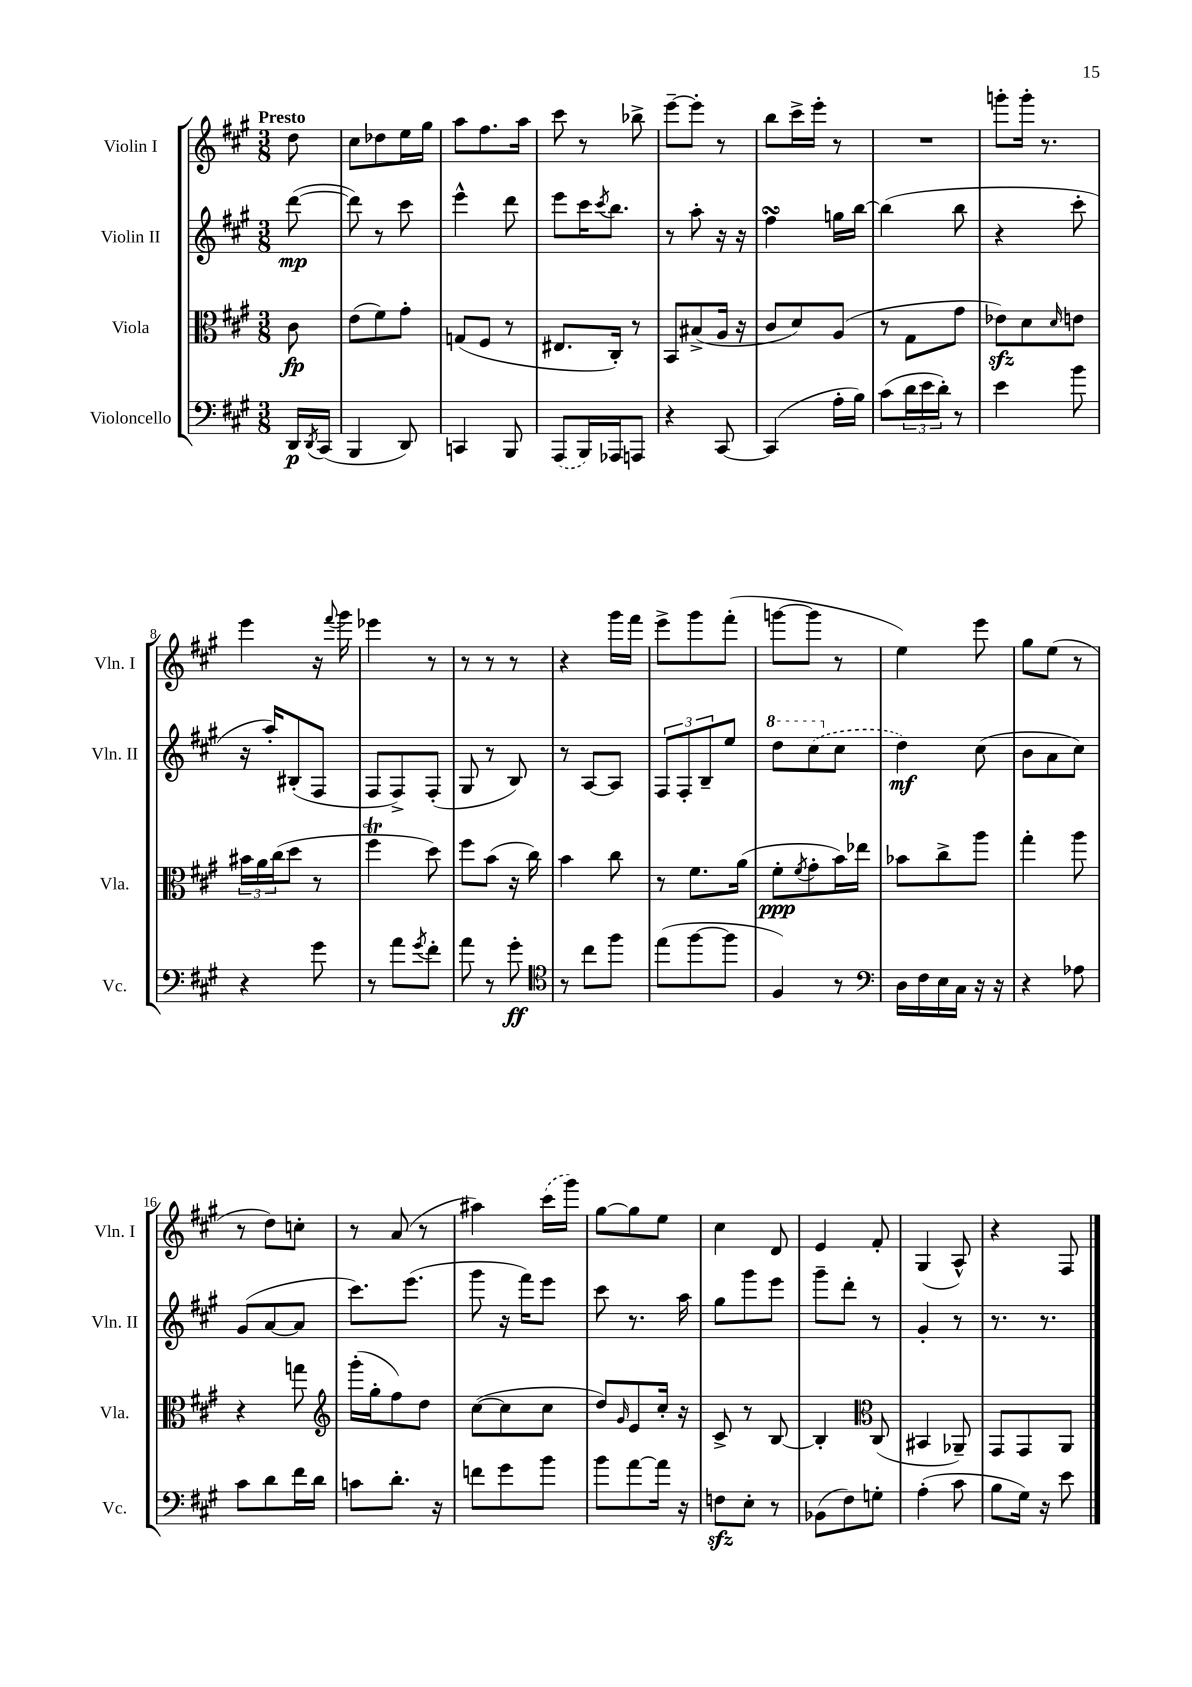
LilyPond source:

<<
\new StaffGroup <<
\new Staff = "s0" \with { instrumentName = "Violin I" shortInstrumentName = "Vln. I" } {
    \clef treble \key a \major \numericTimeSignature \time 3/8 \partial 8 \tempo "Presto"
    d''8 |
    cis''8 des''8 e''16 gis''16 |
    a''8 fis''8. a''16 |
    cis'''8 r8 bes''8-> |
    e'''8~-- e'''8-. r8 |
    b''8 cis'''16-> e'''16-. r8 |
    R4. |
    g'''8-. g'''16-. r8. |
    e'''4 r16 \appoggiatura { fis'''8 } gis'''16 |
    ees'''4 r8 |
    r8 r8 r8 |
    r4 gis'''16 fis'''16 |
    e'''8-> gis'''8 fis'''8-.( |
    g'''8~ g'''8 r8 |
    e''4) e'''8 |
    gis''8 e''8( r8 |
    r8 d''8) c''8-. |
    r8 a'8( r8 |
    ais''4) \once \slurDashed cis'''16( gis'''16) |
    gis''8~ gis''8 e''8 |
    cis''4 d'8 |
    e'4 fis'8-. |
    gis4( a8-^) |
    r4 fis8 \bar "|." |
}
\new Staff = "s1" \with { instrumentName = "Violin II" shortInstrumentName = "Vln. II" } {
    \clef treble \key a \major \numericTimeSignature \time 3/8 \partial 8
    d'''8~\mp( |
    d'''8) r8 cis'''8 |
    e'''4-^ d'''8 |
    e'''8 cis'''16 \acciaccatura { cis'''8 } b''8. |
    r8 a''8-. r16 r16 |
    fis''4\turn g''16 b''16~ |
    b''4( b''8 |
    r4 cis'''8-. |
    r16 a''16-.) bis8-.( fis8 |
    fis8 fis8->) fis8-.( |
    gis8 r8 b8) |
    r8 a8~ a8 |
    \tuplet 3/2 { fis8 fis8-. b8-- } e''8 |
    \ottava #1 d'''8 \once \slurDashed cis'''8( \ottava #0 cis''8 |
    d''4\mf) cis''8( |
    b'8 a'8 cis''8) |
    gis'8( a'8~ a'8 |
    cis'''8.) e'''8.( |
    gis'''8 r16 fis'''16) e'''8 |
    cis'''8 r8. a''16 |
    gis''8 gis'''8 e'''8 |
    gis'''8-- d'''8-. r8 |
    gis'4-. r8 |
    r8. r8. \bar "|." |
}
\new Staff = "s2" \with { instrumentName = "Viola" shortInstrumentName = "Vla." } {
    \clef alto \key a \major \numericTimeSignature \time 3/8 \partial 8
    cis'8\fp |
    e'8( fis'8) gis'8-. |
    g8( fis8 r8 |
    eis8. cis16-.) r8 |
    b,8 bis8->( a16 r16 |
    cis'8 d'8) a8( |
    r8 gis8 gis'8 |
    ees'8\sfz) d'8 \grace { d'16 } e'8 |
    \tuplet 3/2 { bis'16 a'16 cis''16( } d''8 r8 |
    fis''4\trill d''8) |
    fis''8 b'8( r16 cis''16) |
    b'4 cis''8 |
    r8 fis'8. a'16( |
    fis'8-.\ppp \acciaccatura { fis'8 } gis'8-. b'16) ees''16 |
    bes'8 cis''8-> a''8 |
    gis''4-. a''8 |
    r4 g''8 |
    \clef treble gis'''16-.( gis''16-. fis''8) d''8 |
    cis''8~( cis''8 cis''8 |
    d''8) \grace { gis'16 } e'8 cis''16-. r16 |
    cis'8-> r8 b8~ |
    b4-. \clef alto cis8( |
    bis,4 aes,8--) |
    gis,8 gis,8 a,8 \bar "|." |
}
\new Staff = "s3" \with { instrumentName = "Violoncello" shortInstrumentName = "Vc." } {
    \clef bass \key a \major \numericTimeSignature \time 3/8 \partial 8
    d,16\p \acciaccatura { d,8 } cis,16( |
    b,,4 d,8) |
    c,4 b,,8 |
    \once \slurDashed a,,8( b,,16) aes,,16 a,,8 |
    r4 cis,8~ |
    cis,4( a16-. b16) |
    cis'8( \tuplet 3/2 { d'16 e'16 d'16-.) } r8 |
    e'4 b'8 |
    r4 gis'8 |
    r8 a'8 \acciaccatura { gis'8 } fis'8-. |
    a'8 r8 gis'8-.\ff |
    \clef tenor r8 cis''8 fis''8 |
    e''8( fis''8~ fis''8 |
    fis4) r8 |
    \clef bass d16 fis16 e16 cis16 r16 r16 |
    r4 aes8 |
    cis'8 d'8 fis'16 d'16 |
    c'8 d'8.-. r16 |
    f'8 gis'8 b'8 |
    b'8 a'8~ a'16 r16 |
    f8\sfz e8-. r8 |
    bes,8( fis8) g8-. |
    a4-.( cis'8 |
    b8 gis16) r16 e'8 \bar "|." |
}
>>
>>
